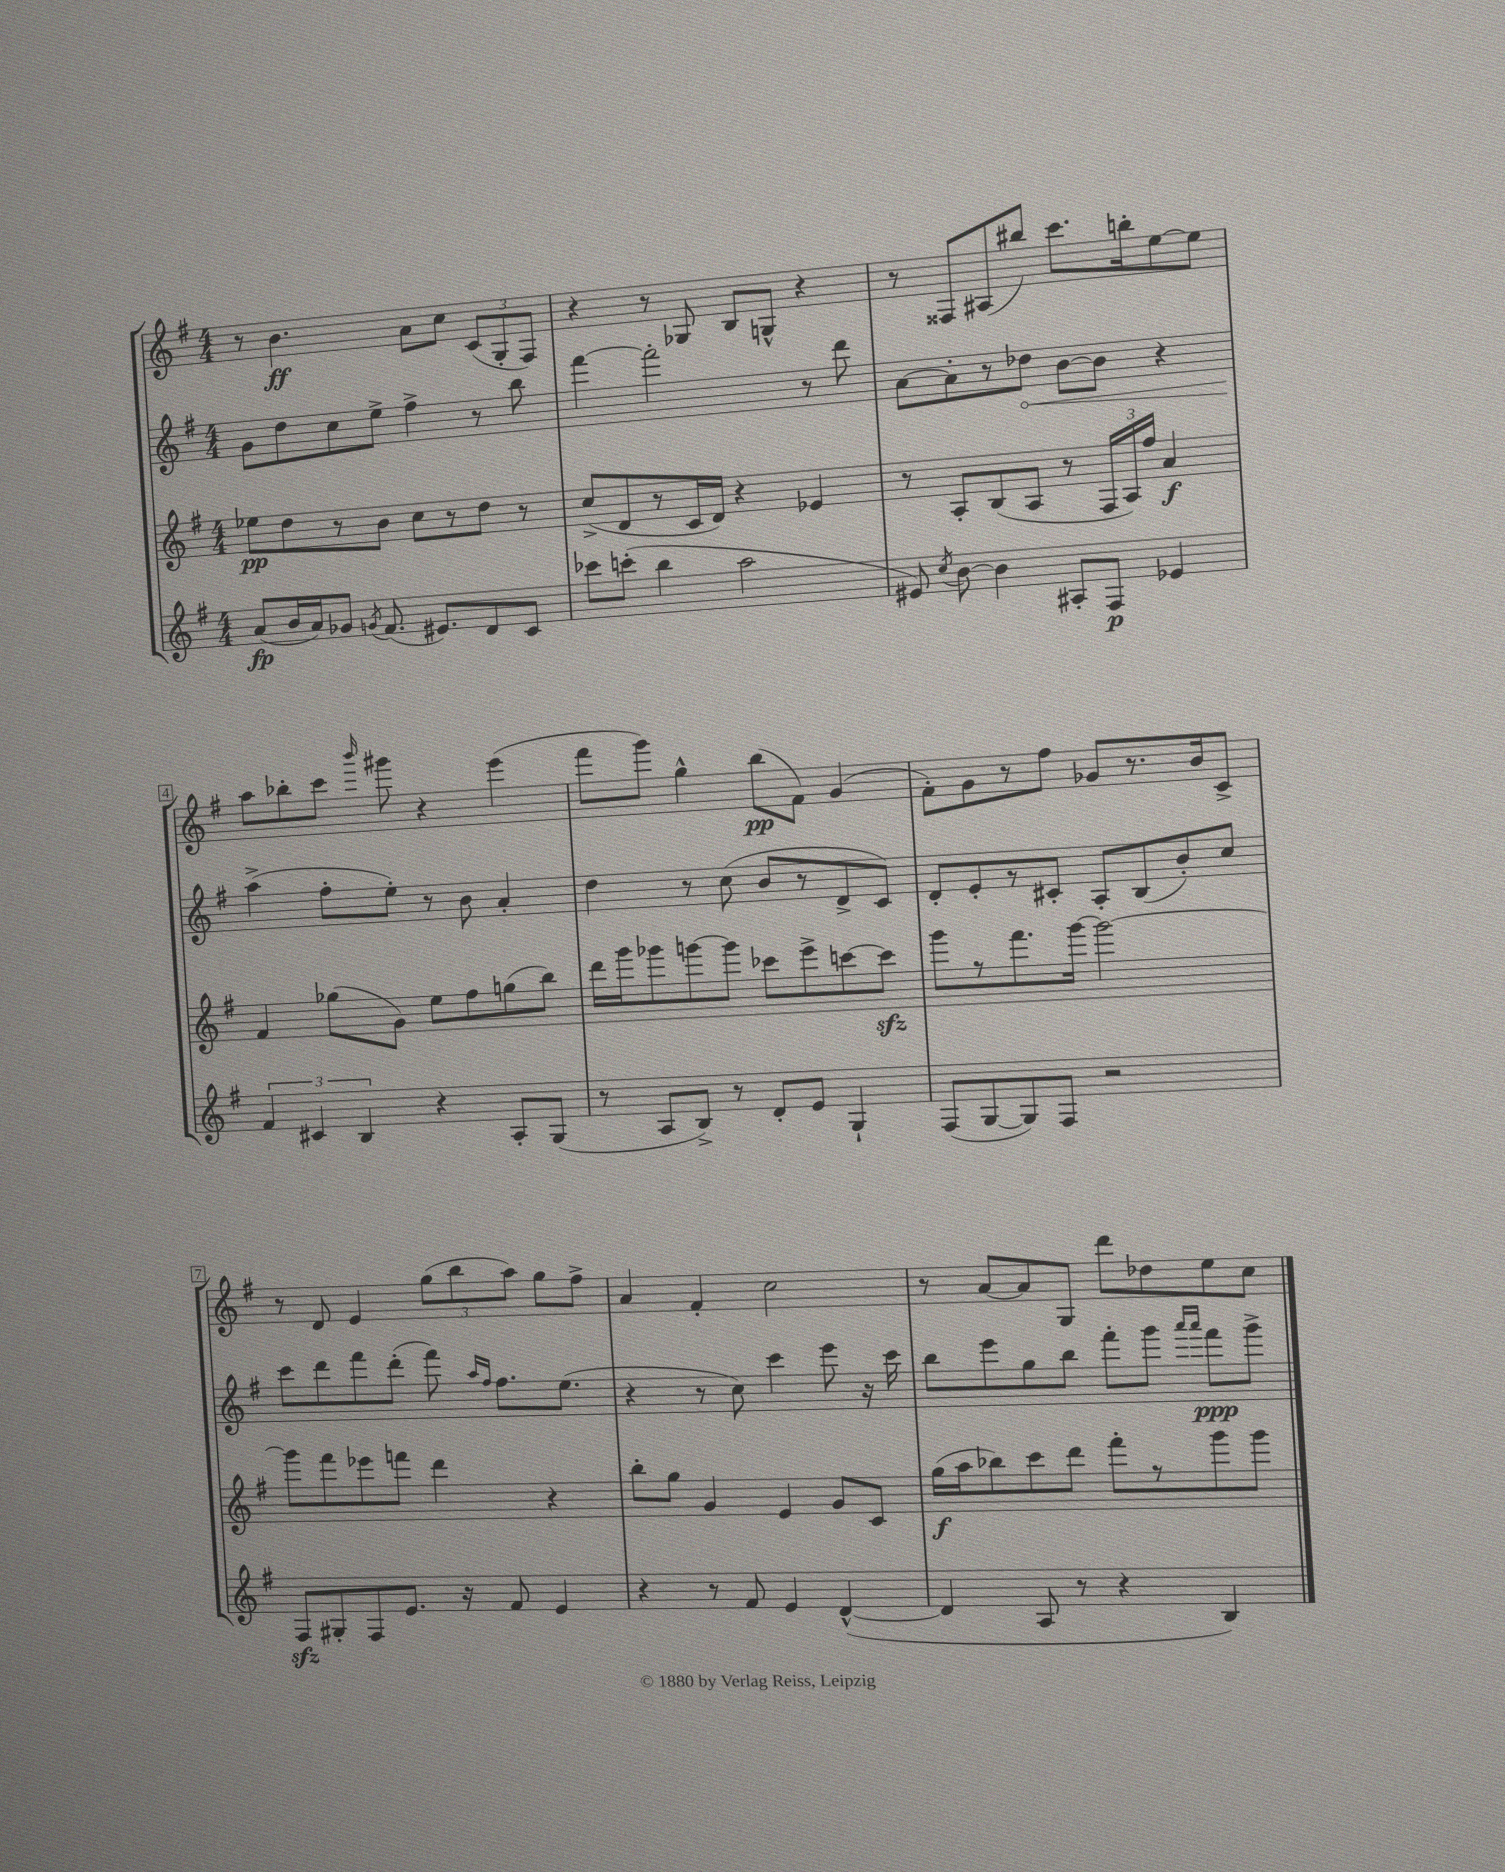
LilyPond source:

<<
\new StaffGroup <<
\new Staff = "s0" {
    \clef treble \key g \major \numericTimeSignature \time 4/4
    \autoBeamOff r8 b'4.\ff a'8[ c''8] \tuplet 3/2 { c'8[( g8-. fis8]) } |
    r4 r8 ges8 b8[ g8]-^ r4 |
    r8 fisis8[ ais8( bis''8]) c'''8.[ b''16-. e''8~ e''8] |
    a''8[ bes''8-. c'''8] \grace { b'''16 } gis'''8 r4 e'''4( |
    fis'''8[ g'''8]) g''4-^ b''8[\pp( fis'8]) g'4( |
    fis'8[-.) g'8 r8 fis''8] ges'8[ r8. b'16 c'8]-> |
    r8 d'8 e'4 \tuplet 3/2 { g''8[( b''8 a''8]) } g''8[ fis''8]-> |
    a'4 fis'4-. c''2 |
    r8 a'8[~ a'8 g8] d'''8[ des''8 e''8 c''8] \bar "|." |
}
\new Staff = "s1" {
    \clef treble \key g \major \numericTimeSignature \time 4/4
    \autoBeamOff g'8[ d''8 c''8 e''8]-> fis''4-> r8 b''8 |
    fis'''4~ fis'''2-. r8 d'''8 |
    a'8[~ a'8-. r8 \once \override Hairpin.circled-tip = ##t des''8]\< b'8[~ b'8] r4 |
    a''4->\!( fis''8[-. e''8]-.) r8 b'8 a'4-. |
    d''4 r8 c''8( b'8[ r8 d'8-> c'8]) |
    d'8[-. e'8-. r8 cis'8]-. a8[-. b8( b'8-.) c''8] |
    c'''8[ d'''8 fis'''8 d'''8]-.( fis'''8) \grace { a''16[ fis''16] } fis''8.[ e''8.]( |
    r4 r8 c''8) c'''4 e'''8 r16 c'''16 |
    b''8[ e'''8 g''8 b''8] fis'''8[-. g'''8] \grace { a'''16[ a'''16] } fis'''8[\ppp g'''8]-> \bar "|." |
}
\new Staff = "s2" {
    \clef treble \key g \major \numericTimeSignature \time 4/4
    \autoBeamOff ees''8[\pp d''8 r8 b'8] c''8[ r8 d''8] r8 |
    c''8[->( d'8 r8 c'16 d'16]) r4 ees'4 |
    r8 a8[-. b8( a8] r8 \tuplet 3/2 { fis16[ a16) fis''16] } a'4\f |
    fis'4 ges''8[( g'8]) e''8[ fis''8 g''8( b''8]) |
    d'''16[ g'''16 ges'''8 g'''8~ g'''8] ces'''8[ e'''8-> c'''8~ c'''8]\sfz |
    g'''8[ r8 fis'''8. g'''16]~ g'''2~ |
    g'''8[ fis'''8 ees'''8 f'''8] d'''4 r4 |
    b''8[-. g''8] g'4 e'4 g'8[ c'8] |
    g''16[\f( a''16 bes''8) c'''8 d'''8] fis'''8[-. r8 g'''8 g'''8] \bar "|." |
}
\new Staff = "s3" {
    \clef treble \key g \major \numericTimeSignature \time 4/4
    \autoBeamOff a'8[\fp( b'16 a'16) ges'8] \acciaccatura { g'8 } fis'8.( eis'8.[) d'8 c'8] |
    ces'''8[ c'''8]-.( b''4 a''2 |
    eis'8) \acciaccatura { c''8 } b'8~ b'4 ais8[-. fis8]\p ees'4 |
    \tuplet 3/2 { fis'4 cis'4 b4 } r4 a8[-. g8]( |
    r8 a8[ b8]->) r8 d'8[-. e'8] g4-! |
    fis8[( g8~ g8) fis8] r2 |
    fis8[\sfz gis8-. fis8 e'8.] r16 fis'8 e'4 |
    r4 r8 fis'8 e'4 d'4~-^( |
    d'4 a8 r8 r4 b4) \bar "|." |
}
>>
>>
\layout { \context { \Score \override BarNumber.stencil = #(make-stencil-boxer 0.1 0.3 ly:text-interface::print) } }
